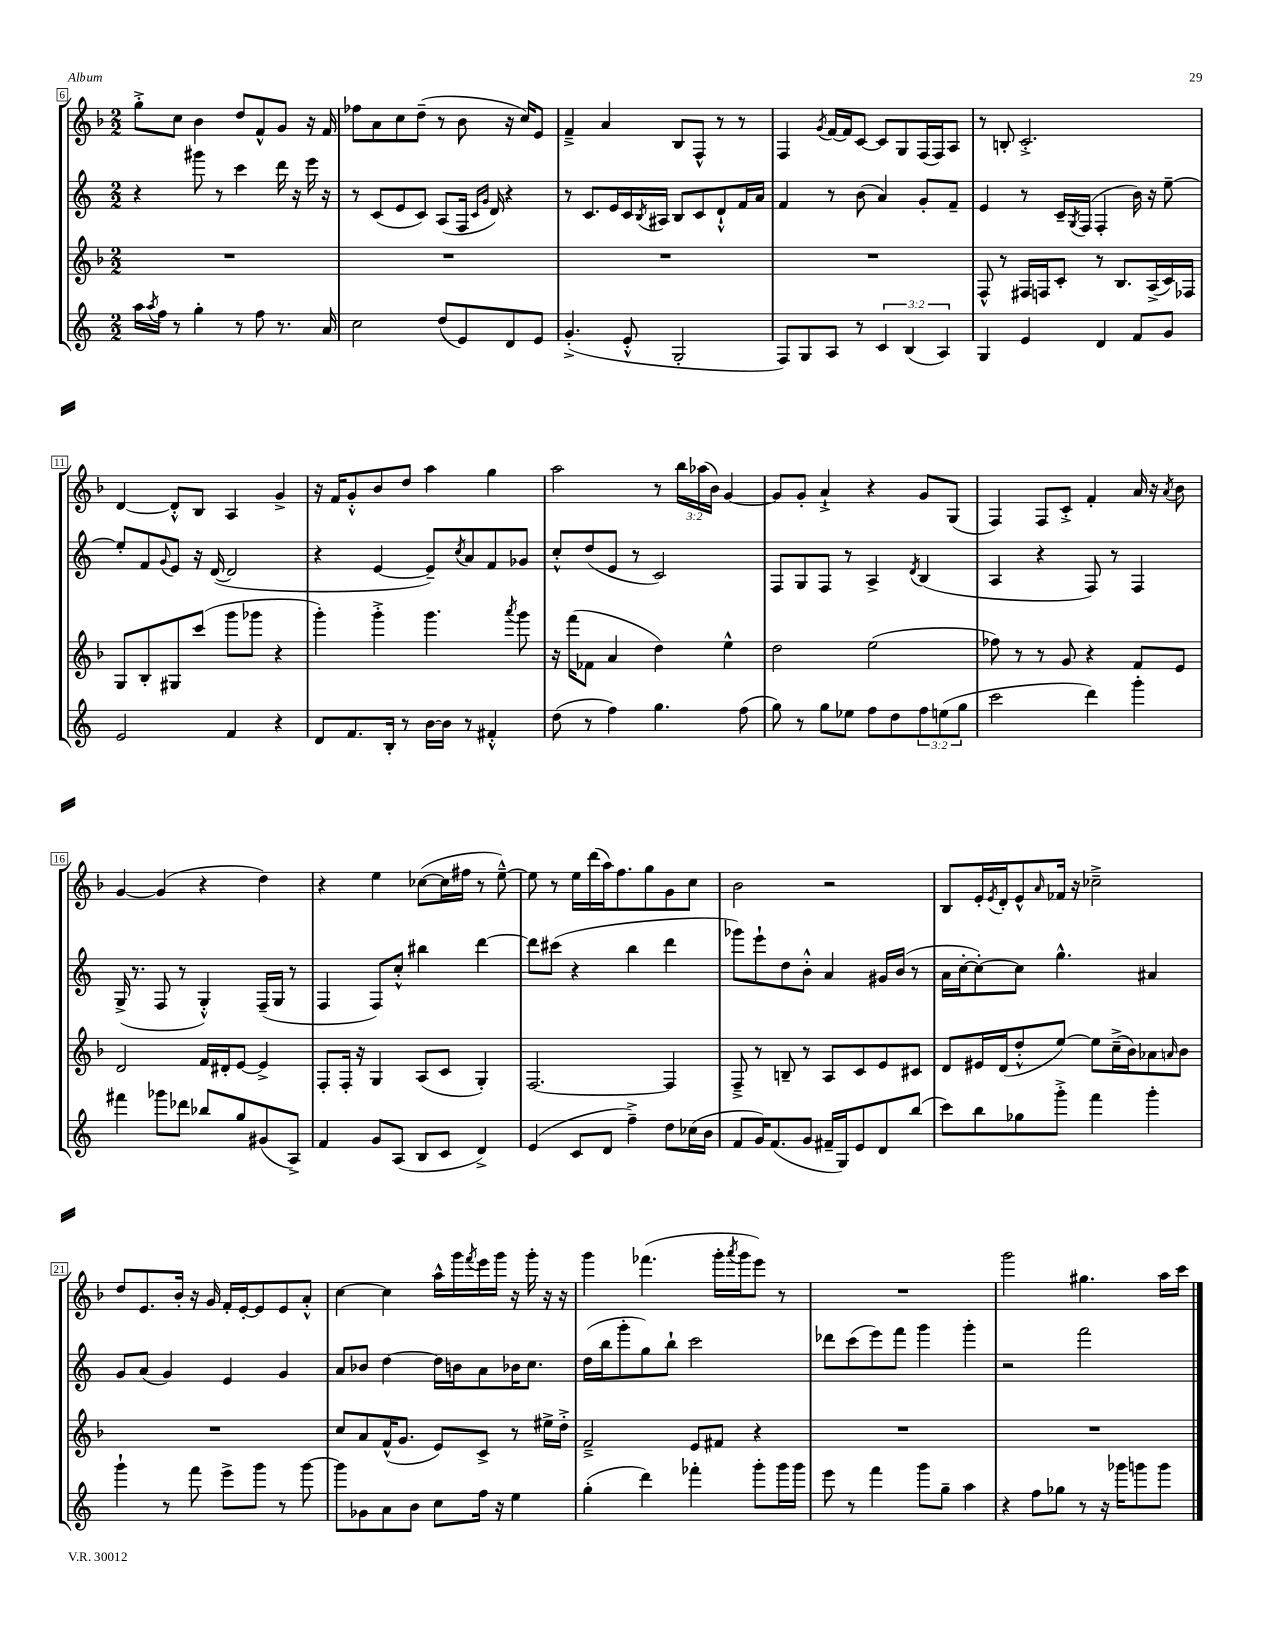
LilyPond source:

<<
\new StaffGroup <<
\new Staff = "s0" {
    \clef treble \key f \major \numericTimeSignature \time 2/2 \override Staff.TupletNumber.text = #tuplet-number::calc-fraction-text
    g''8-.-> c''8 bes'4 d''8 f'8-^ g'8 r16 f'16 |
    fes''8 a'8 c''8 d''8--( r8 bes'8 r16 c''16) e'8 |
    f'4---> a'4 bes8 f8-^ r8 r8 |
    f4 \acciaccatura { g'8 } f'16~ f'16 c'8~ c'8 g8 f16( f16) a8 |
    r8 b8-. c'2.-.-> |
    d'4~ d'8-.-^ bes8 a4 g'4-> |
    r16 f'16 g'8-.-^ bes'8 d''8 a''4 g''4 |
    a''2 r8 \tuplet 3/2 { bes''16 aes''16( bes'16) } g'4~ |
    g'8 g'8-. a'4-!-> r4 g'8 g8( |
    f4) f8 c'8-.-> f'4-. a'16 r16 \acciaccatura { a'8 } bes'8 |
    g'4~ g'4( r4 d''4) |
    r4 e''4 ces''8~( ces''16 fis''16 r8 e''8~---^) |
    e''8 r8 e''16 d'''16( a''16) f''8. g''8 g'8 c''8 |
    bes'2 r2 |
    bes8 e'16-. \acciaccatura { e'8 } d'16-. e'8-^ \grace { a'16 } fes'16 r16 ces''2---> |
    d''8 e'8. bes'16-. r16 g'16 f'16-. e'16~-. e'8 e'8 a'8-.-^ |
    c''4~ c''4 a''16-^ g'''16 \acciaccatura { f'''8 } e'''16 g'''16 r16 g'''16-. r16 r16 |
    g'''4 fes'''4.( g'''16-. \acciaccatura { a'''8 } g'''16 e'''8) r8 |
    R1 |
    g'''2 gis''4. a''16 c'''16 \bar "|." |
}
\new Staff = "s1" {
    \clef treble \key c \major \numericTimeSignature \time 2/2
    r4 gis'''8 r8 c'''4 d'''16 r16 e'''16 r16 |
    r8 c'8( e'8 c'8) a8( f16 \grace { c'16 g'16 } d'16) r4 |
    r8 c'8. e'16 c'16 \acciaccatura { b8 } ais16 b8 c'8 d'8-!-^ f'16 a'16 |
    f'4 r8 b'8( a'4) g'8-. f'8-- |
    e'4 r8 c'16-- \acciaccatura { g8 } f16( f4-. b'16) r16 e''8~-- |
    e''8-. f'8 \appoggiatura { g'8 } e'8 r16 d'16~( d'2 |
    r4 e'4~ e'8--) \acciaccatura { c''8 } a'8 f'8 ges'8 |
    c''8-.-^ d''8( e'8 r8 c'2) |
    f8 g8 f8 r8 a4-> \acciaccatura { d'8 } b4( |
    a4 r4 f8) r8 f4 |
    g16->( r8. f8 r8 g4-.-^) f16--( g16 r8 |
    f4 f8) c''8-.-^ bis''4 d'''4~ |
    d'''8 cis'''8( r4 b''4 d'''4 |
    ges'''8) e'''8-! d''8 b'8-.-^ a'4 gis'16 b'16( r8 |
    a'16 c''16~-. c''8~-.) c''8 g''4.-^ ais'4 |
    g'8 a'8( g'4) e'4 g'4 |
    a'8 bes'8 d''4~ d''16 b'16 a'8 bes'16 c''8. |
    d''16( b''16 g'''8-. g''8) b''8-! c'''2 |
    des'''8 c'''8( e'''8) f'''8 g'''4 g'''4-. |
    r2 f'''2 \bar "|." |
}
\new Staff = "s2" {
    \clef treble \key f \major \numericTimeSignature \time 2/2
    R1 |
    R1 |
    R1 |
    R1 |
    f8-^ r8 fis16 f16 c'8-. r8 bes8. a16->( c'16) fes16 |
    g8 bes8-. gis8 c'''8( g'''8 ges'''8 r4 |
    g'''4-.) g'''4-.-> g'''4. \acciaccatura { a'''8 } g'''8 |
    r16 f'''16( fes'8 a'4 d''4) e''4-^ |
    d''2 e''2( |
    fes''8) r8 r8 g'8 r4 f'8 e'8 |
    d'2 f'16 dis'16-. e'8~ e'4-> |
    f8-. f16-. r16 g4 a8( c'8 g4-.) |
    f2.~ f4 |
    f8---> r8 b8-- r8 a8 c'8 e'8 cis'8 |
    d'8 eis'16 d'16( d''8-.-^ e''8~) e''8 c''16--->( bes'16) aes'8 \grace { a'16 } bes'8 |
    R1 |
    c''8 a'8 f'16-^( g'8. e'8) c'8-> r8 eis''16-> d''16-.-> |
    f'2---> e'8 fis'8 r4 |
    R1 |
    R1 \bar "|." |
}
\new Staff = "s3" {
    \clef treble \key c \major \numericTimeSignature \time 2/2 \override Staff.TupletNumber.text = #tuplet-number::calc-fraction-text
    a''16 \acciaccatura { a''8 } f''16 r8 g''4-. r8 f''8 r8. a'16 |
    c''2 d''8( e'8) d'8 e'8 |
    g'4.-.->( e'8-.-^ g2-. |
    f8) g8 a8 r8 \tuplet 3/2 { c'4 b4( a4) } |
    g4 e'4 d'4 f'8 g'8 |
    e'2 f'4 r4 |
    d'8 f'8. b16-. r8 b'16~ b'16 r8 fis'4-.-^ |
    d''8( r8 f''4) g''4. f''8( |
    g''8) r8 g''8 ees''8 f''8 d''8 \tuplet 3/2 { f''8 e''8( g''8 } |
    c'''2 d'''4) g'''4-. |
    fis'''4 ges'''8 des'''8 bes''8 g''8 gis'8( a8->) |
    f'4 g'8 a8( b8 c'8 d'4->) |
    e'4( c'8 d'8 f''4--->) d''8 ces''16( b'16 |
    f'8 g'16) f'8.( g'8 fis'16-- g16) e'8 d'8 b''8( |
    c'''8) b''8 ges''8 g'''8-.-> f'''4 g'''4-. |
    g'''4-! r8 f'''8 e'''8-> g'''8 r8 g'''8~ |
    g'''8 ges'8 a'8 b'8 c''8 f''16 r16 e''4 |
    g''4-.( d'''4) fes'''4-. g'''8-. g'''16 g'''16 |
    e'''8 r8 f'''4 g'''8 g''8-- a''4 |
    r4 f''8 ges''8 r8 r16 ges'''16 g'''8 g'''8 \bar "|." |
}
>>
>>
\layout { \context { \Score currentBarNumber = #6 \override BarNumber.stencil = #(make-stencil-boxer 0.1 0.3 ly:text-interface::print) } }
